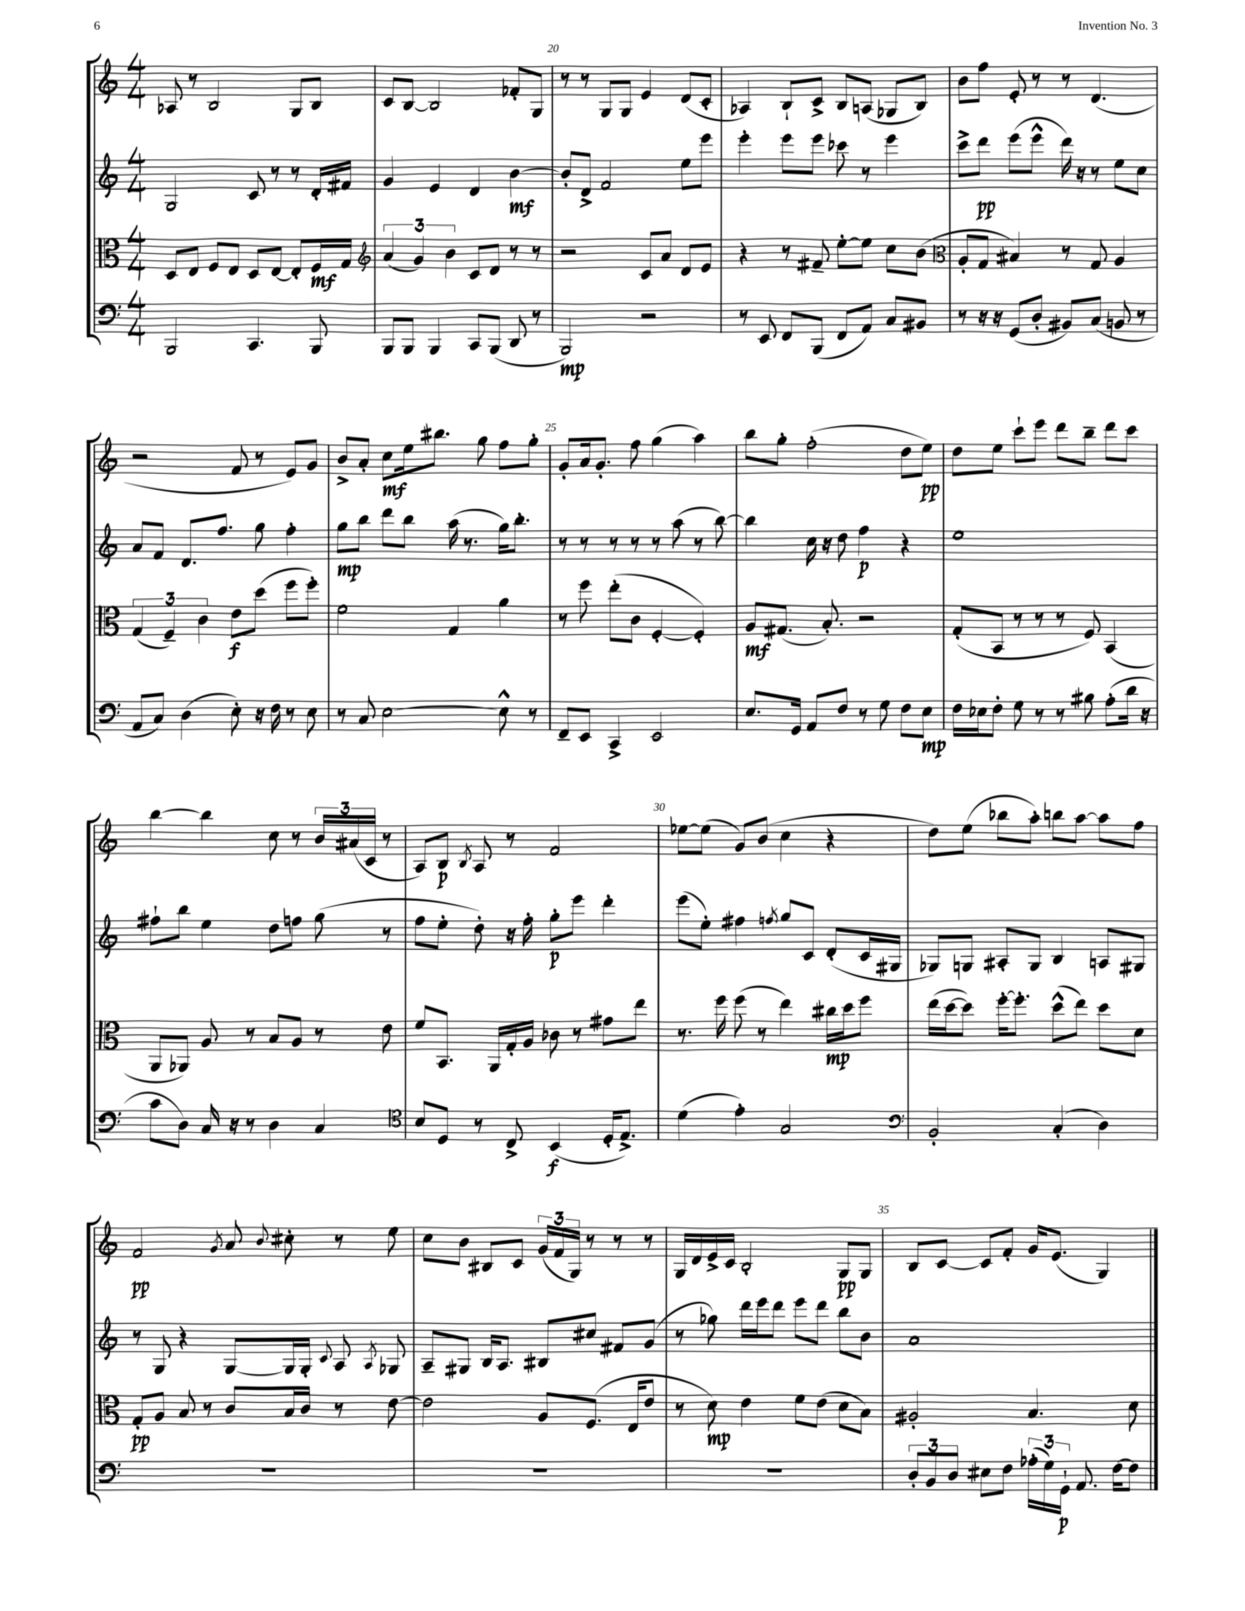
<<
\new StaffGroup <<
\new Staff = "s0" {
    \clef treble \key c \major \numericTimeSignature \time 4/4
    \autoBeamOff aes8 r8 b2 g8[ b8] |
    c'8[ b8]~ b2 fes'8[-. g8] |
    r8 r8 g8[ g8] e'4 d'8[( c'8]-. |
    aes4) b8[-! c'8]-> b8[ a8]( ges8[ b8]) |
    b'8[ f''8] e'8-. r8 r8 d'4.( |
    r2 f'8 r8 e'8[) g'8] |
    b'8[-> a'8]-. c''8[\mf e''16 bis''8.] g''8 f''8[ g''8]-. |
    g'8[-. a'16 g'8.]-. f''8 g''4( a''4) |
    b''8[ g''8]-. f''2-.( d''8[ e''8]\pp) |
    d''8[ e''8] c'''8[-! e'''8] d'''8[ b''8]-- d'''8[ c'''8] |
    b''4~ b''4 c''8 r8 \tuplet 3/2 { b'16[ ais'16( c'16] } r8 |
    a8[) b8]\p \acciaccatura { b8 } a8 r8 f'2 |
    ees''8[~ ees''8]( g'8[) b'8]( c''4 r4 |
    d''8[) e''8]( bes''8[ a''8]-.) b''8[ a''8]~ a''8[ f''8] |
    f'2\pp \acciaccatura { g'8 } a'8 \appoggiatura { b'8 } cis''8-. r8 e''8 |
    c''8[ b'8] bis8[ c'8] \tuplet 3/2 { g'16[( f'16 g16]) } r8 r8 r8 |
    g16[ d'16 e'16-> c'16] b2-. g8[\pp g8] |
    b8[ c'8]~ c'8[ f'8]-. g'16[ e'8.]( g4) \bar "|." |
}
\new Staff = "s1" {
    \clef treble \key c \major \numericTimeSignature \time 4/4
    \autoBeamOff g2 c'8 r8 r8 d'16[-. fis'16] |
    g'4 e'4 d'4 b'4~\mf |
    b'8[-. d'8]-> f'2 e''8[ e'''8] |
    e'''4-. e'''8[ e'''8] ces'''8 r8 e'''4 |
    c'''8[-> d'''8]\pp e'''8[( e'''8]-^ d'''16) r16 r8 e''8[ c''8] |
    a'8[ f'8] d'8.[ f''8.] g''8 f''4-. |
    g''8[\mp b''8] d'''8[ b''8] a''16( r8. g''16[) b''8.]-. |
    r8 r8 r8 r8 r8 a''8( r8 b''8~) |
    b''4 c''16 r16 d''8 f''4\p r4 |
    e''1 |
    fis''8[-! b''8] e''4 d''8[ f''8] g''8( r8 |
    f''8[ e''8]-. d''8-.) r16 f''16-. g''8[-.\p e'''8] d'''4-. |
    e'''8[( e''8]-.) fis''4 \acciaccatura { f''8 } g''8[ c'8] d'8[-.( c'16 gis16] |
    ges8[) g8] ais8[-. g8] b4 a8[ gis8] |
    r8 g8 r4 g8[~ g16 g16]-. \appoggiatura { c'8 } a8 \acciaccatura { a8 } ges8 |
    a8[-- gis8] b16[ a8.] bis8[ cis''8] fis'8[ g'8]( |
    r8 ges''8) d'''16[ e'''16 d'''8] e'''8[ d'''8] b''8[ b'8] |
    a'1 \bar "|." |
}
\new Staff = "s2" {
    \clef alto \key c \major \numericTimeSignature \time 4/4
    \autoBeamOff d8[ e8] f8[ e8] d8[ e8]~ e8[-. f16\mf g16] |
    \clef treble \tuplet 3/2 { a'4( g'4) b'4 } c'8[ d'8] r8 r8 |
    r2 c'8[ a'8] d'8[ e'8] |
    r4 r8 fis'8-- e''8[~-. e''8] c''8[ b'8]( |
    \clef alto a8[-. g8] bis4) r8 g8 a4 |
    \tuplet 3/2 { g4( f4--) c'4 } e'8[\f d''8]( f''8[ f''8]-.) |
    f'2 g4 a'4 |
    r8 f''8 e''8[-.( c'8] f4~-. f4-.) |
    a8[\mf gis8.]( b8.-.) r2 |
    g8[-.( b,8] r8 r8 r8 f8) b,4( |
    a,8[ aes,8]) a8 r8 b8[ a8] r8 e'8 |
    f'8[ b,8.] a,16[ g16-. a16] ces'8 r8 gis'8[ e''8] |
    r8. f''16 f''8( r8 e''4) cis''16[\mp d''16 f''8] |
    e''16[( d''16~ d''8]) f''16[~-. f''8.]-. d''8[-^( e''8]) d''8[ d'8] |
    g8[-.\pp a8] b8 r8 c'8[ b16 c'16] r8 e'8~ |
    e'2 a8[ f8.]( e16[ e'8] |
    r8 d'8\mp) e'4 f'8[ e'8]( d'8[ b8]) |
    ais2-. b4. d'8 \bar "|." |
}
\new Staff = "s3" {
    \clef bass \key c \major \numericTimeSignature \time 4/4
    \autoBeamOff b,,2 c,4. b,,8 |
    b,,8[ b,,8] b,,4 c,8[ b,,8]( d,8 r8 |
    b,,2\mp) r2 |
    r8 e,8 f,8[ b,,8]( f,8[ a,8]) c8[ bis,8] |
    r8 r16 r16 g,8[( d8]-. bis,8[) c8]( b,8 r8 |
    a,8[ c8]) d4( e8-.) r16 f16 r8 e8 |
    r8 c8 e2~ e8-^ r8 |
    f,8[-- e,8] c,4-> e,2 |
    e8.[ g,16] a,8[ f8] r8 g8 f8[ e8]\mp |
    f16[ ees16 f8]-. g8 r8 r8 bis8 a8[-.( d'16] r16 |
    c'8[ d8]) c16 r16 r8 d4 c4 |
    \clef tenor b8[ d8] r8 c8-> b,4\f( d16[-. e8.]->) |
    d'4( e'4-.) g2 |
    \clef bass b,2-. c4-.( d4) |
    R1 |
    R1 |
    R1 |
    \tuplet 3/2 { d8[-. b,8 d8] } eis8[ f8] \tuplet 3/2 { aes16[-.( g16) g,16]-!\p } a,8. f16[~ f8] \bar "|." |
}
>>
>>
\layout { \context { \Score currentBarNumber = #18 \override BarNumber.break-visibility = ##(#f #t #t) barNumberVisibility = #(every-nth-bar-number-visible 5) } }
